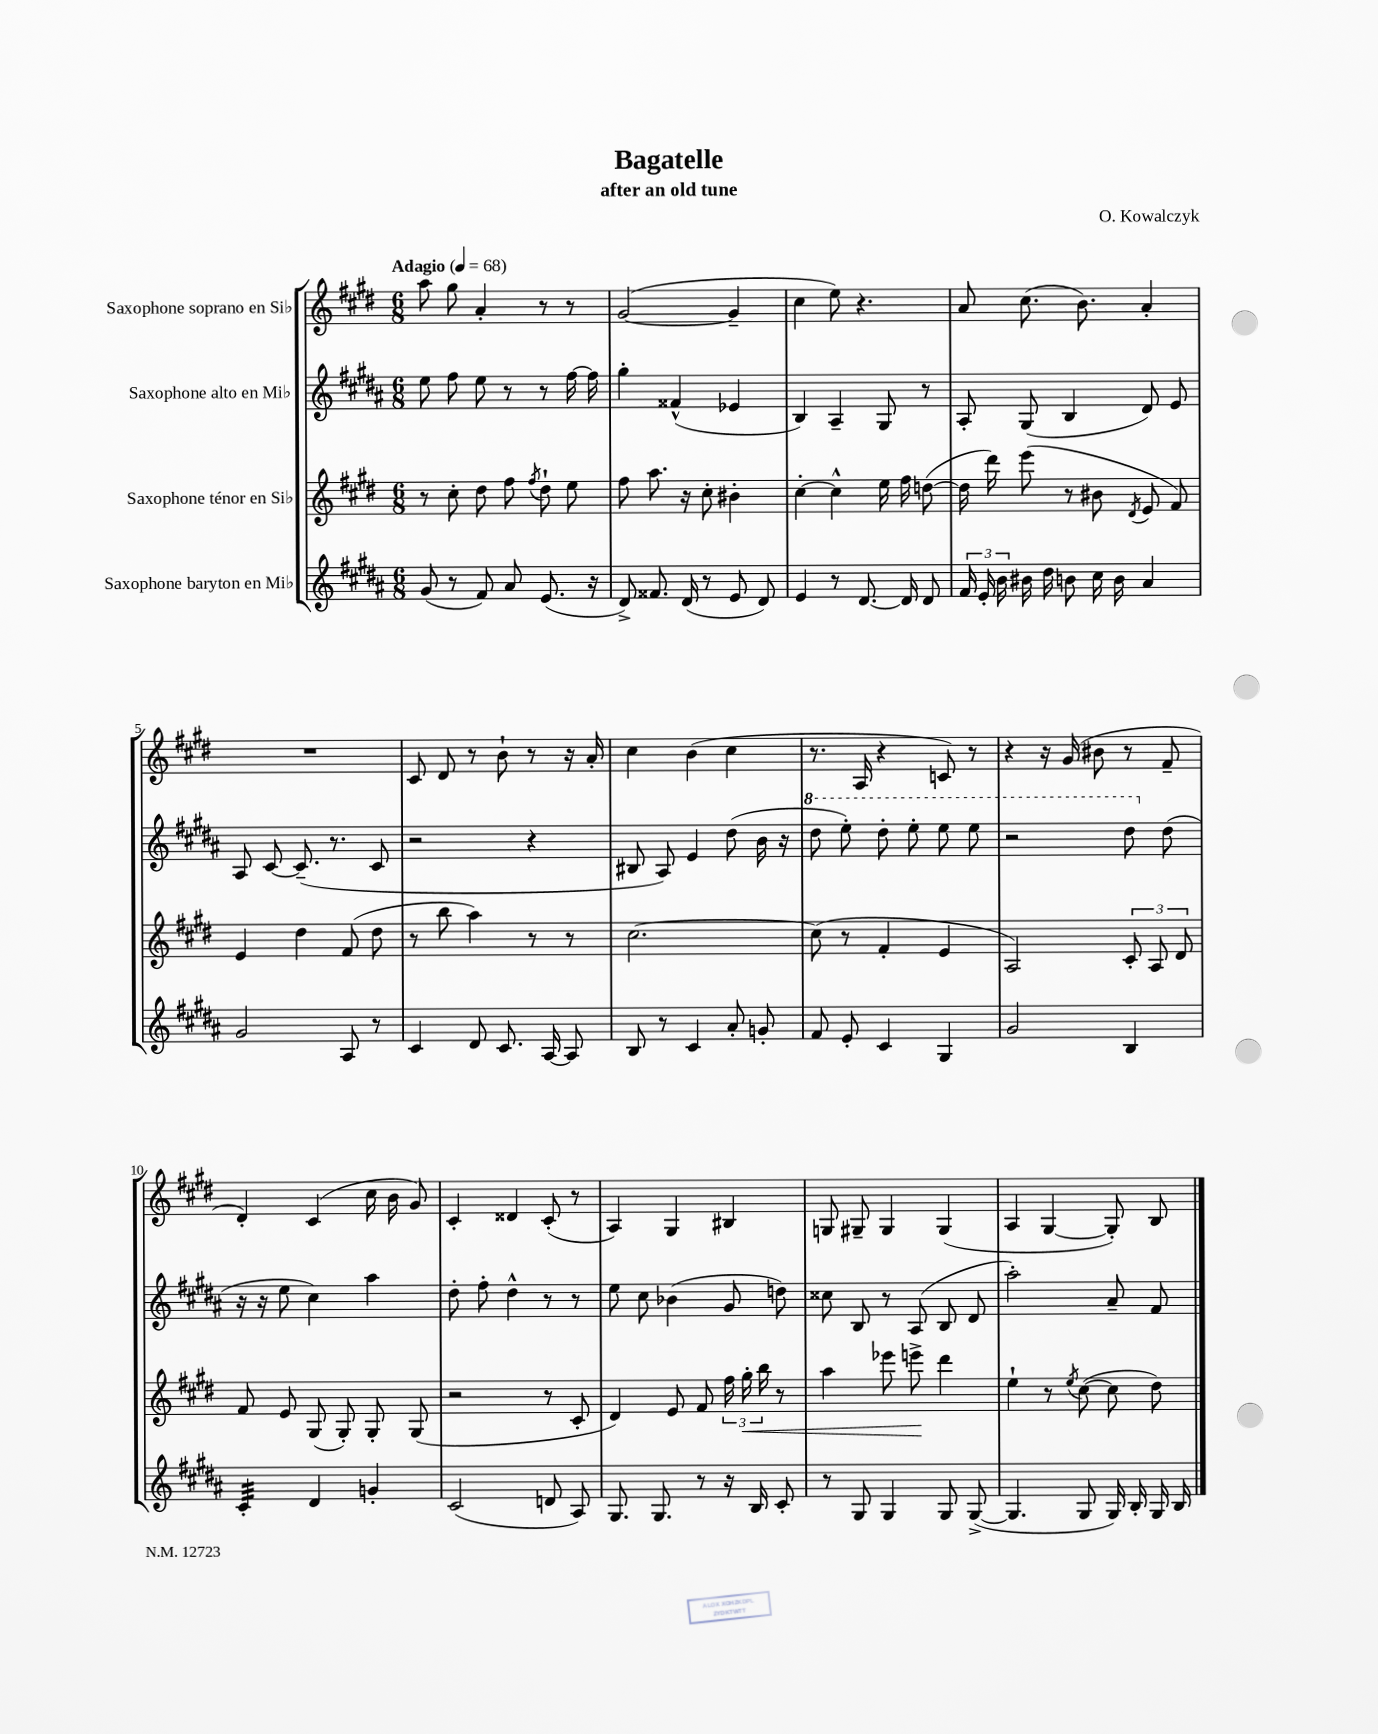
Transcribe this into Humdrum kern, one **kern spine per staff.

**kern	**kern	**kern	**kern
*staff4	*staff3	*staff2	*staff1
*clefG2	*clefG2	*clefG2	*clefG2
*k[f#c#g#d#a#]	*k[f#c#g#d#]	*k[f#c#g#d#a#]	*k[f#c#g#d#]
*M6/8	*M6/8	*M6/8	*M6/8
*MM68	*MM68	*MM68	*MM68
(8g#	8r	8ee	8aa
8r	8cc#'	8ff#	8gg#
8f#)	8dd#	8ee	4a'
8a#	8ff#	8r	.
.	8qff#	.	.
(8.e	8dd#`	8r	8r
.	8ee	[16ff#	8r
16r	.	16ff#]	.
=	=	=	=
8d#^)	8ff#	4gg#'	([2g#
8.f##	8.aa	.	.
.	.	(4f##^^	.
(16d#	16r	.	.
8r	8cc#'	.	.
8e	4b#'	4e-	4g#~]
8d#)	.	.	.
=	=	=	=
4e	[4cc#'	4B)	4cc#
8r	4cc#^^]	4A#~	8ee)
[8.d#	.	.	4.r
.	16ee	8G#	.
16d#]	16ff#	.	.
8d#	([8dd	8r	.
=	=	=	=
24f#	16dd]	8A#'	8a
24e'	.	.	.
.	16ddd#)	.	.
24b	.	.	.
16b#	(8eee	(8G#	(8.cc#
16dd#	.	.	.
8b	8r	4B	.
.	.	.	8.b)
16cc#	8b#	.	.
16b	.	.	.
.	8qd#	.	.
4a#	8e	8d#)	4a'
.	8f#)	8e	.
=	=	=	=
2g#	4e	8A#	2.r
.	.	[8c#	.
.	4dd#	(8.c#~]	.
.	.	8.r	.
8A#	(8f#	.	.
8r	8dd#	8c#	.
=	=	=	=
4c#	8r	2r	8c#
.	8bb	.	8d#
8d#	4aa)	.	8r
8.c#	.	.	8b`
.	8r	4r	8r
[16A#	.	.	.
8A#]	8r	.	16r
.	.	.	16a'
=	=	=	=
8B	[2.cc#	8B#	4cc#
8r	.	8A#)	.
4c#	.	4e	(4b
8a#'	.	(8dd#	4cc#
8g'	.	16b	.
.	.	16r	.
=	=	=	=
8f#	(8cc#]	8ddd#	8.r
8e'	8r	8eee')	.
.	.	.	16A
4c#	4f#'	8ddd#'	4r
.	.	8eee'	.
4G#	4e	8eee	8c)
.	.	8eee	8r
=	=	=	=
2g#	2A)	2r	4r
.	.	.	16r
.	.	.	(16g#
.	.	.	8b#
4B	12c#'	8ddd#	8r
.	12A	.	.
.	.	(8dd#	8f#~
.	12d#	.	.
=	=	=	=
4c#'	8f#	16r	4d#')
.	.	16r	.
.	8e	8ee	.
4d#	(8G#	4cc#)	(4c#
.	8G#')	.	.
4g'	8G#'	4aa#	16cc#
.	.	.	16b
.	(8G#	.	8g#)
=	=	=	=
(2c#	2r	8dd#'	4c#'
.	.	8ff#'	.
.	.	4dd#^^	4d##
8d	8r	8r	(8c#'
8A#)	8c#'	8r	8r
=	=	=	=
8.G#	4d#)	8ee	4A)
.	.	8cc#	.
8.G#	.	.	.
.	8e	(4b-	4G#
8r	8f#	.	.
16r	24ff#	8g#	4B#
.	24gg#'	.	.
16B	.	.	.
.	24bb	.	.
8c#'	8r	8dd)	.
=	=	=	=
8r	4aa	8cc##	8G
8G#	.	8B	8G#~
4G#	8eee-	8r	4G#
.	8eee^	(8A#	.
8G#	4ddd#	8B	(4G#
([8G#^	.	8d#	.
=	=	=	=
4.G#]	4ee`	2aa#')	4A
.	8r	.	[4G#
.	8qee	.	.
8G#	([8cc#	.	.
16G#)	8cc#]	8a#~	8G#'])
16B'	.	.	.
16G#	8dd#)	8f#	8B
16B	.	.	.
==	==	==	==
*-	*-	*-	*-
